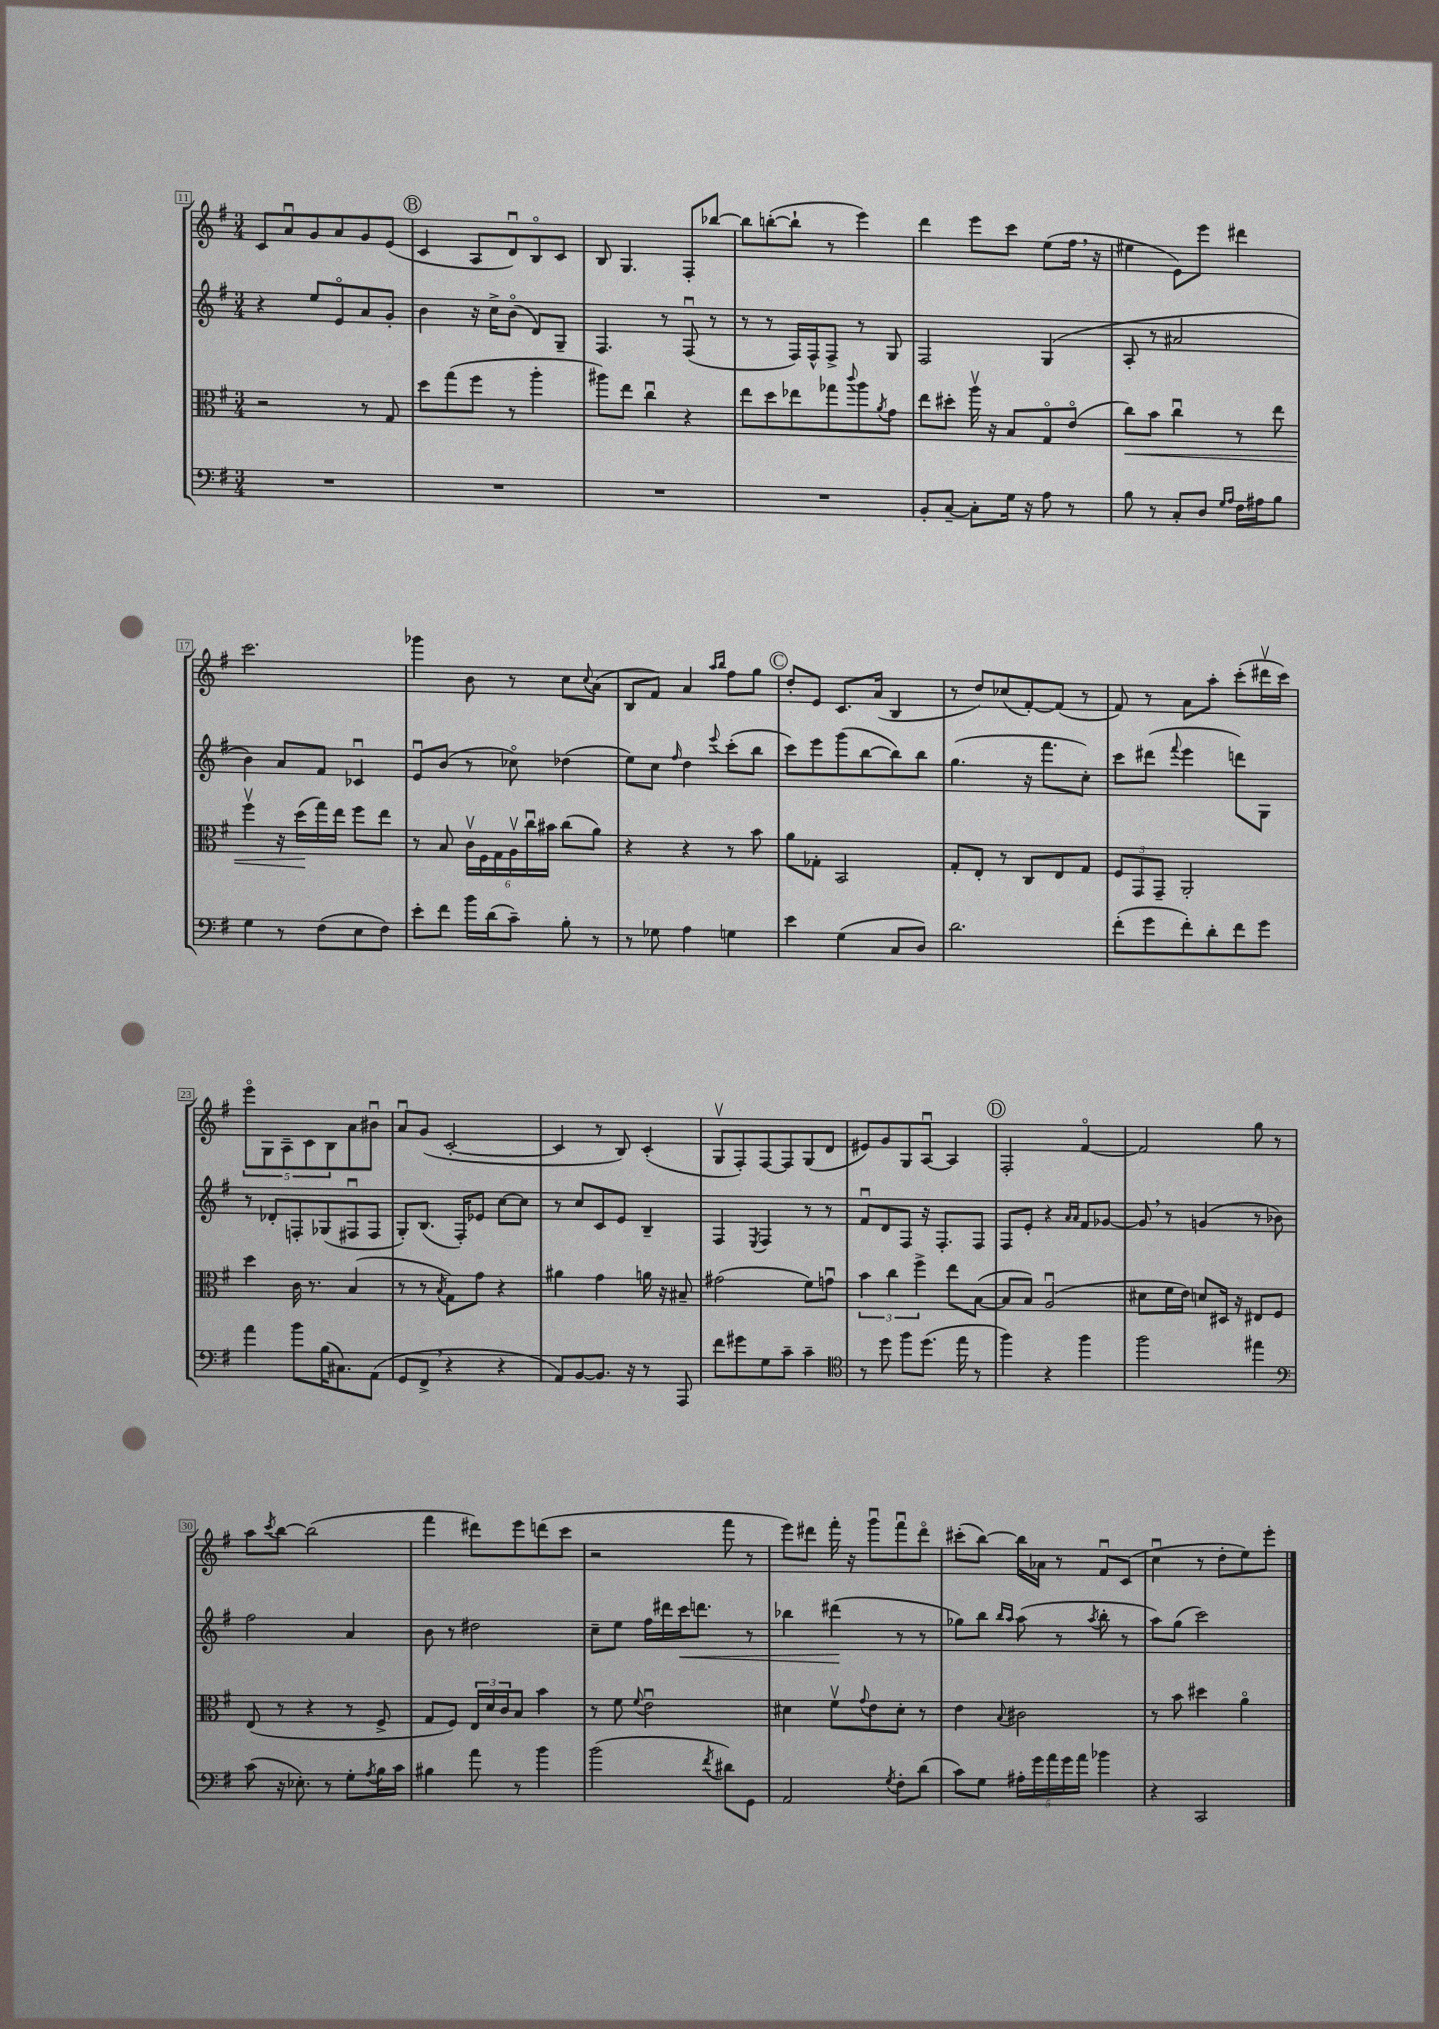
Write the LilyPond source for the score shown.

<<
\new StaffGroup <<
\new Staff = "s0" {
    \clef treble \key g \major \numericTimeSignature \time 3/4
    c'8 a'8\downbow g'8 a'8 g'8 e'8( |
    \mark \markup { \circle "B" } c'4 a8 d'8\downbow) b8\flageolet c'8 |
    b8 g4. fis8-. bes''8~ |
    bes''8 b''8~-.( b''8-! r8 e'''4) |
    d'''4 e'''8 c'''8 e''8( fis''16 \breathe r16 |
    eis''4 e'8) e'''8 dis'''4 |
    c'''2. |
    ges'''4 b'8 r8 c''8 \appoggiatura { c''8 } a'8( |
    b8 fis'8) a'4 \grace { a''16 b''16 } fis''8 g''8 |
    \mark \markup { \circle "C" } d''8-. e'8 c'8. a'16( b4 |
    r8 d''8) ces''8( fis'8~-.) fis'8( r8 |
    fis'8) r8 a'8 a''8-. c'''8-.( dis'''16\upbow c'''16) |
    \tuplet 5/4 { e'''8\flageolet g8 a8-- c'8 b8 } a'8 bis'8\downbow |
    a'8\downbow g'8( c'2~-. |
    c'4 r8 b8) c'4-.( |
    g8\upbow fis8-.) fis8~ fis8 g8( d'8 |
    eis'8) g'8 g8 a8~\downbow a4 |
    \mark \markup { \circle "D" } fis2-. fis'4~\flageolet |
    fis'2 g''8 r8 |
    a''8 \acciaccatura { c'''8 } b''8~ b''2( |
    fis'''4 dis'''8) e'''8 d'''8( c'''8 |
    r2 fis'''8 r8 |
    e'''8) dis'''8 fis'''16-. r16 g'''8\downbow fis'''8\downbow dis'''8\flageolet |
    cis'''8-.( b''8~) b''16 aes'16 r8 fis'8\downbow c'8( |
    c''4\downbow r8 d''8-. e''8) e'''8-. \bar "|." |
}
\new Staff = "s1" {
    \clef treble \key g \major \numericTimeSignature \time 3/4
    r4 e''8 e'8\flageolet a'8 g'8-. |
    \mark \markup { \circle "B" } b'4 r16 c''16-> b'8\flageolet( d'8) g8-- |
    fis4. r8 fis8\downbow( r8 |
    r8 r8 fis16) fis16-^ fis8-> r8 g8 |
    fis2 g4( |
    a8-. r8 ais'2 |
    b'4) a'8 fis'8 ces'4\downbow |
    e'8\downbow b'8( r8 ces''8\flageolet) des''4( |
    e''8) c''8 \grace { fis''16 } d''4 \appoggiatura { e'''8 } c'''8-.( b''8 |
    \mark \markup { \circle "C" } c'''8) e'''8 g'''8( b''8~ b''8) b''8 |
    g''4.( r16 fis'''8. c''8-.) |
    c'''8 dis'''8( \appoggiatura { fis'''8 } e'''4 d'''8) g8 |
    r8 des'8-. f8-. ges8( fis8\downbow fis8 |
    g8-.) b8.( fis16-.) ees'8 c''8~ c''8 |
    r8 c''8 c'8 e'8 b4-- |
    fis4 \acciaccatura { e8 } fis4 r8 r8 |
    fis'8\downbow d'8 fis8 r16 fis8.-. fis8 |
    \mark \markup { \circle "D" } fis8 e'8-. r4 \grace { a'16 a'16 } fis'8 ges'8~ |
    ges'8 \breathe r8 g'4( r8 bes'8) |
    fis''2 a'4 |
    b'8 r8 dis''2 |
    c''8-- e''8 fis''16 dis'''16 c'''16\< d'''8. r8 |
    bes''4 dis'''4\!( r8 r8 |
    ges''8) b''8 \grace { b''16 a''16 } a''8( r8 \acciaccatura { a''8 } b''8-. r8 |
    a''8) g''8( c'''2) \bar "|." |
}
\new Staff = "s2" {
    \clef alto \key g \major \numericTimeSignature \time 3/4
    r2 r8 g8 |
    \mark \markup { \circle "B" } d''8 g''8( fis''8 r8 a''4-. |
    ais''8) e''8 c''4\downbow r4 |
    e''8 d''8 ees''8 ges''8 \appoggiatura { c'''8 } a''8 \acciaccatura { a'8 } g'8 |
    e''8 dis''8-. a''16\upbow r16 b8 g8\flageolet e'8\flageolet( |
    c''8\<) b'8 c''4\downbow r8 e''8 |
    fis''4\upbow r16 d''16\!( g''16) e''16 fis''8 e''8 |
    r8 b8 \tuplet 6/4 { c'16\upbow fis16 g16 a16\upbow c''16\downbow bis'16 } c''8( a'8) |
    r4 r4 r8 b'8 |
    \mark \markup { \circle "C" } a'8 ges8-. b,2 |
    g8-. e8-. r8 c8 e8 g8 |
    \tuplet 3/2 { fis8 g,8 g,8-- } a,2-. |
    d''4 c'16 r8. b4( |
    r8 r8 \acciaccatura { b8 } g8) g'8 r4 |
    ais'4 g'4 a'16 r16 bis8-- |
    gis'2( fis'8) g'8\downbow |
    \tuplet 3/2 { b'4 c''4 fis''4-> } e''8 b8~( |
    \mark \markup { \circle "D" } b8 b8) a2\downbow( |
    dis'8 fis'16 e'16) d'8 dis16 r16 eis8 fis8 |
    e8( r8 r4 r8 fis8-> |
    g8 fis8) \tuplet 3/2 { e16 d'16 c'16 } b8 b'4 |
    r8 fis'8 \appoggiatura { fis'8 } e'2\downbow |
    dis'4 fis'8\upbow \appoggiatura { g'8 } e'8 dis'8-. r8 |
    e'4 \appoggiatura { b8 } cis'2 |
    r8 b'8 dis''4 a'4\flageolet \bar "|." |
}
\new Staff = "s3" {
    \clef bass \key g \major \numericTimeSignature \time 3/4
    R2. |
    \mark \markup { \circle "B" } R2. |
    R2. |
    R2. |
    b,8-. c8~-- c8-. g16 r16 a8 r8 |
    b8 r8 c8-. d8 \grace { g16 a16 } fis16 ais16 b8 |
    g4 r8 fis8( e8 fis8) |
    e'8-. fis'8 b'16 d'16( c'8--) b8-. r8 |
    r8 ges8 a4 g4 |
    \mark \markup { \circle "C" } e'4 g4( c8 d8) |
    d'2. |
    fis'8-.( g'8 fis'8-.) d'8-. fis'8 g'8 |
    a'4 b'8 b16( cis8.) a,8( |
    g,8 fis,8-> \breathe r4 r4 |
    a,8) b,8~ b,8. r16 r8 a,,8 |
    fis'8 gis'8 g8 c'8-- c'4-- |
    \clef tenor r8 d''8 fis''8 d''8.( e''16 r8 |
    \mark \markup { \circle "D" } fis''4) r4 fis''4 |
    fis''2 eis''4 |
    \clef bass c'8( r16 ees8.-.) r8 g8-. \acciaccatura { a8 } b16 c'16 |
    bis4 a'8 r8 b'4 |
    b'2( \acciaccatura { fis'8 } dis'8) g,8 |
    a,2 \acciaccatura { g8 } fis8-. d'8( |
    c'8) g8 \tuplet 5/4 { ais16-. g'16 a'16 g'16 a'16 } bes'4 |
    r4 c,2 \bar "|." |
}
>>
>>
\layout { \context { \Score currentBarNumber = #11 \override BarNumber.stencil = #(make-stencil-boxer 0.1 0.3 ly:text-interface::print) } }
